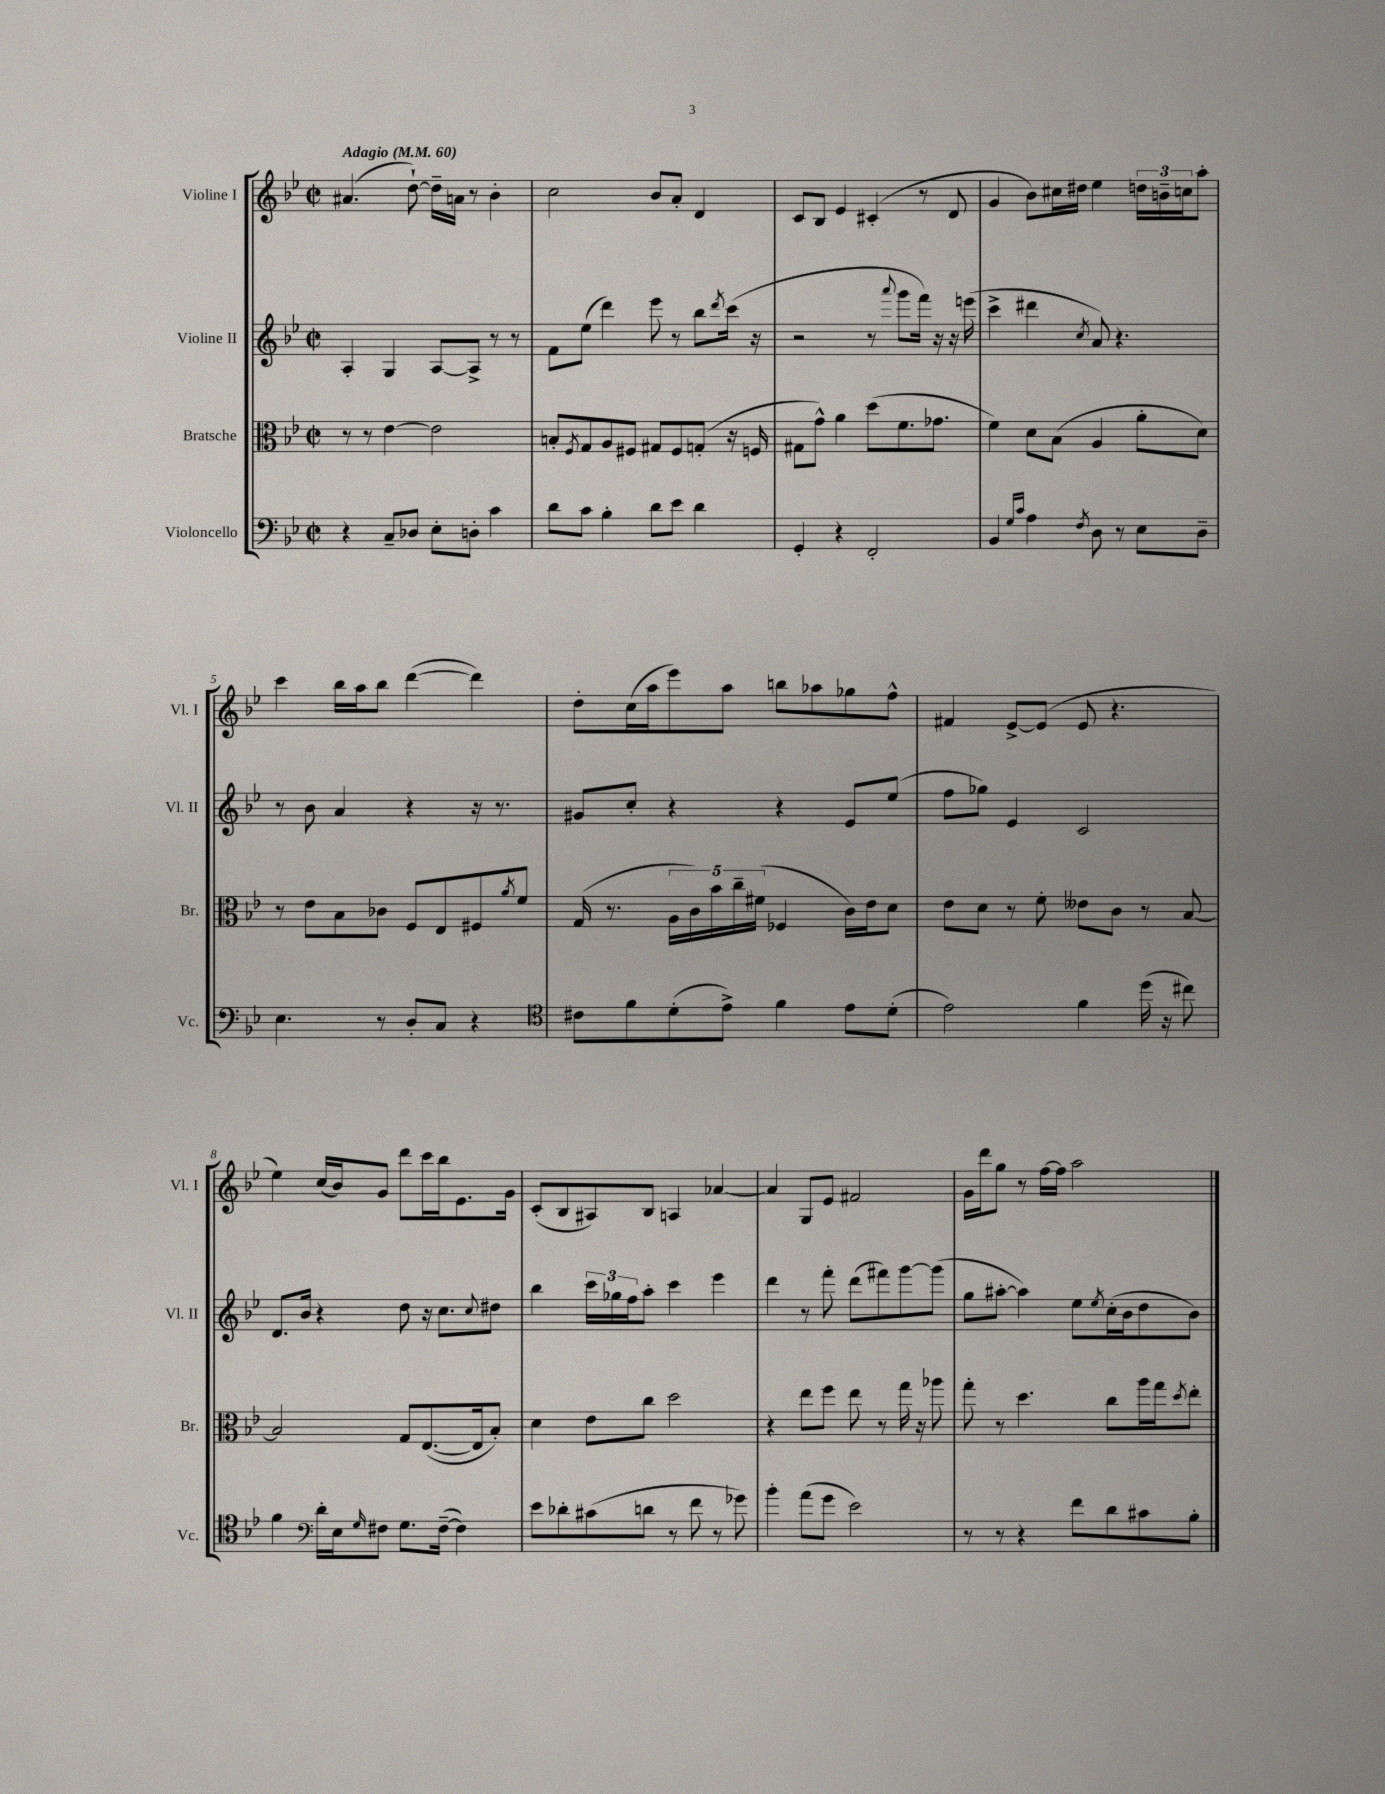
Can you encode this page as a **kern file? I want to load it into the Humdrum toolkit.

**kern	**kern	**kern	**kern
*part4	*part3	*part2	*part1
*staff4	*staff3	*staff2	*staff1
*I"Violoncello	*I"Bratsche	*I"Violine II	*I"Violine I
*I'Vc.	*I'Br.	*I'Vl. II	*I'Vl. I
*clefF4	*clefC3	*clefG2	*clefG2
*k[b-e-]	*k[b-e-]	*k[b-e-]	*k[b-e-]
*M2/2	*M2/2	*M2/2	*M2/2
*met(c|)	*met(c|)	*met(c|)	*met(c|)
*MM60	*MM60	*MM60	*MM60
=1	=1	=1	=1
!	!	!	!LO:TX:a:B:t=Adagio
4r	8r	4A'/	(4.a#X/
.	8r	.	.
8C~/L	[4e-\	4G/	.
8D-X/J	.	.	[8dd`\)
8E-'\L	2e-\]	[8A/L	16dd~\LL]
.	.	.	16an\JJ
8Dn'\J	.	8A^/J]	8r
4c\	.	8r	4b-'\
.	.	8r	.
=2	=2	=2	=2
8d\L	8Bn'/L	8f\L	2cc\
.	8qF/	.	.
8c\J	8G/	(8ee-\J	.
4B-'\	8A/	4ddd\)	.
.	8F#X/J	.	.
8d\L	8G#X/L	8eee-\	8b-/L
8e-\J	8F#/	8r	8a'/J
4d\	(8Gn'/J	8bb-\L	4d/
.	.	8qddd/	.
.	16r	(16ccc\Jk	.
.	16Fn/	16r	.
=3	=3	=3	=3
4GG'/	8G#X\L	2r	8c/L
.	8g^^\J)	.	8B-/J
4r	4a\	.	4e-/
2FF'/	(8dd\L	8r	(4c#X'/
.	.	8qqaaa/	.
.	8.f\	8ggg\L	.
.	.	16fff\Jk)	8r
.	8.g-X\J	16r	.
.	.	16r	8d/
.	.	(16eeen\	.
=4	=4	=4	=4
4BB-/	4f\)	4ccc^\	4g/
16qqG/LL	.	.	.
16qqc/JJ	.	.	.
4A\	8d\L	4ddd#X\	8b-\L)
.	(8B-\J	.	16cc#X\L
.	.	.	16dd#X\JJ
8qF/	.	8qcc/	.
8D\	4A/	8a/)	4ee-\
8r	.	4.r	.
8E-\L	8a'\L	.	24ddn\LL
.	.	.	24bn~\
.	.	.	24ccn\J
8D~\J	8d\J)	.	8aa'\J
!!LO:LB:g=z
=5	=5	=5	=5
4.E-\	8r	8r	4ccc\
.	8e-\L	8b-\	.
.	8B-\	4a/	16bb-\LL
.	.	.	16aa\J
8r	8c-X\J	.	8bb-\J
8D'/L	8F/L	4r	([4ddd\
8C/J	8E-/	.	.
4r	8F#X/	16r	4ddd\])
.	.	8.r	.
.	8qa/	.	.
.	8f/J	.	.
=6	=6	=6	=6
*clefC4	*	*	*
8c#X\L	(16G/	8g#X/L	8dd'\L
.	8.r	.	.
8f\	.	8cc'/J	(16cc\L
.	.	.	16aa\J
(8d'\	20A\LL	4r	8eee-\)
.	20c\)	.	.
.	20b-\	.	.
8e-^\J)	.	.	8aa\J
.	20cc~\	.	.
.	(20f#X\JJ	.	.
4f\	4F-X/	4r	8bbn\L
.	.	.	8aa-X\
8e-\L	16c\LL)	8e-/L	8gg-X\
.	16e-\J	.	.
(8d'\J	8d\J	(8ee-/J	8ff^^\J
=7	=7	=7	=7
2e-\)	8e-\L	8ff\L	4f#X/
.	8d\J	8gg-X\J)	.
.	8r	4e-/	[8e-^/L
.	8f'\	.	(8e-/J]
4f\	8e--X\L	2c/	8e-/
.	8c\J	.	4.r
(16dd\	8r	.	.
16r	.	.	.
8cc#X\)	[8B-/	.	.
!!LO:LB:g=z
=8	=8	=8	=8
4f\	2B-/]	8.d/L	4ee-\)
.	.	16b-/Jk	.
*clefF4	*	*	*
16d'\LL	.	4r	(16cc/LL
16E-\J	.	.	16b-/J)
16qqG/	.	.	.
8F#X\J	.	.	8g/J
8.G\L	8G/L	8dd\	8ddd\L
.	([8.E-/	16r	16ccc\L
([16F#~\Jk	.	8.cc\L	16bb-\J
4F#\])	.	.	8.e-\
.	16E-/k]	.	.
.	.	8qqcc/	.
.	8B-'/J)	8dd#X\J	.
.	.	.	16g\Jk
=9	=9	=9	=9
8e-\L	4d\	4bb-\	(8c'/L
8d-X'\	.	.	8B-/
(8c#X\	8e-\L	24ccc\LL	8A#X/)
.	.	24gg-X\	.
.	.	24ff\J	.
8dn\J	8cc\J	8aa'\J	8B-/J
8r	2dd\	4ccc\	4An/
8f\	.	.	.
8r	.	4eee-\	[4a-X/
8g-X\)	.	.	.
=10	=10	=10	=10
4b-'\	4r	4ddd\	4a-/]
(8a\L	8ee-\L	8r	8G/L
8g\J	8ff\J	8fff'\	8e-/J
2e-\)	8ee-\	(8ddd\L	2f#X/
.	8r	8fff#X\)	.
.	16gg\	[8ggg\	.
.	16r	.	.
.	8aa-X\	(8ggg\J]	.
=11	=11	=11	=11
8r	8gg'\	8gg\L	16g\LL
.	.	.	16ddd\J
8r	8r	[8aa#X'\J	8gg\J
4r	4.dd\	4aa#\])	8r
.	.	.	[16ff\LL
.	.	.	16ff\JJ]
8f\L	.	8ee-\L	2aa\
.	.	8qee-/	.
8d\	8cc\L	(16cc'\L	.
.	.	16b-\J	.
8c#X\	16aa\L	8dd\	.
.	16gg\J	.	.
.	8qdd/	.	.
8B-'\J	8ee-'\J	8b-\J)	.
==	==	==	==
*-	*-	*-	*-
